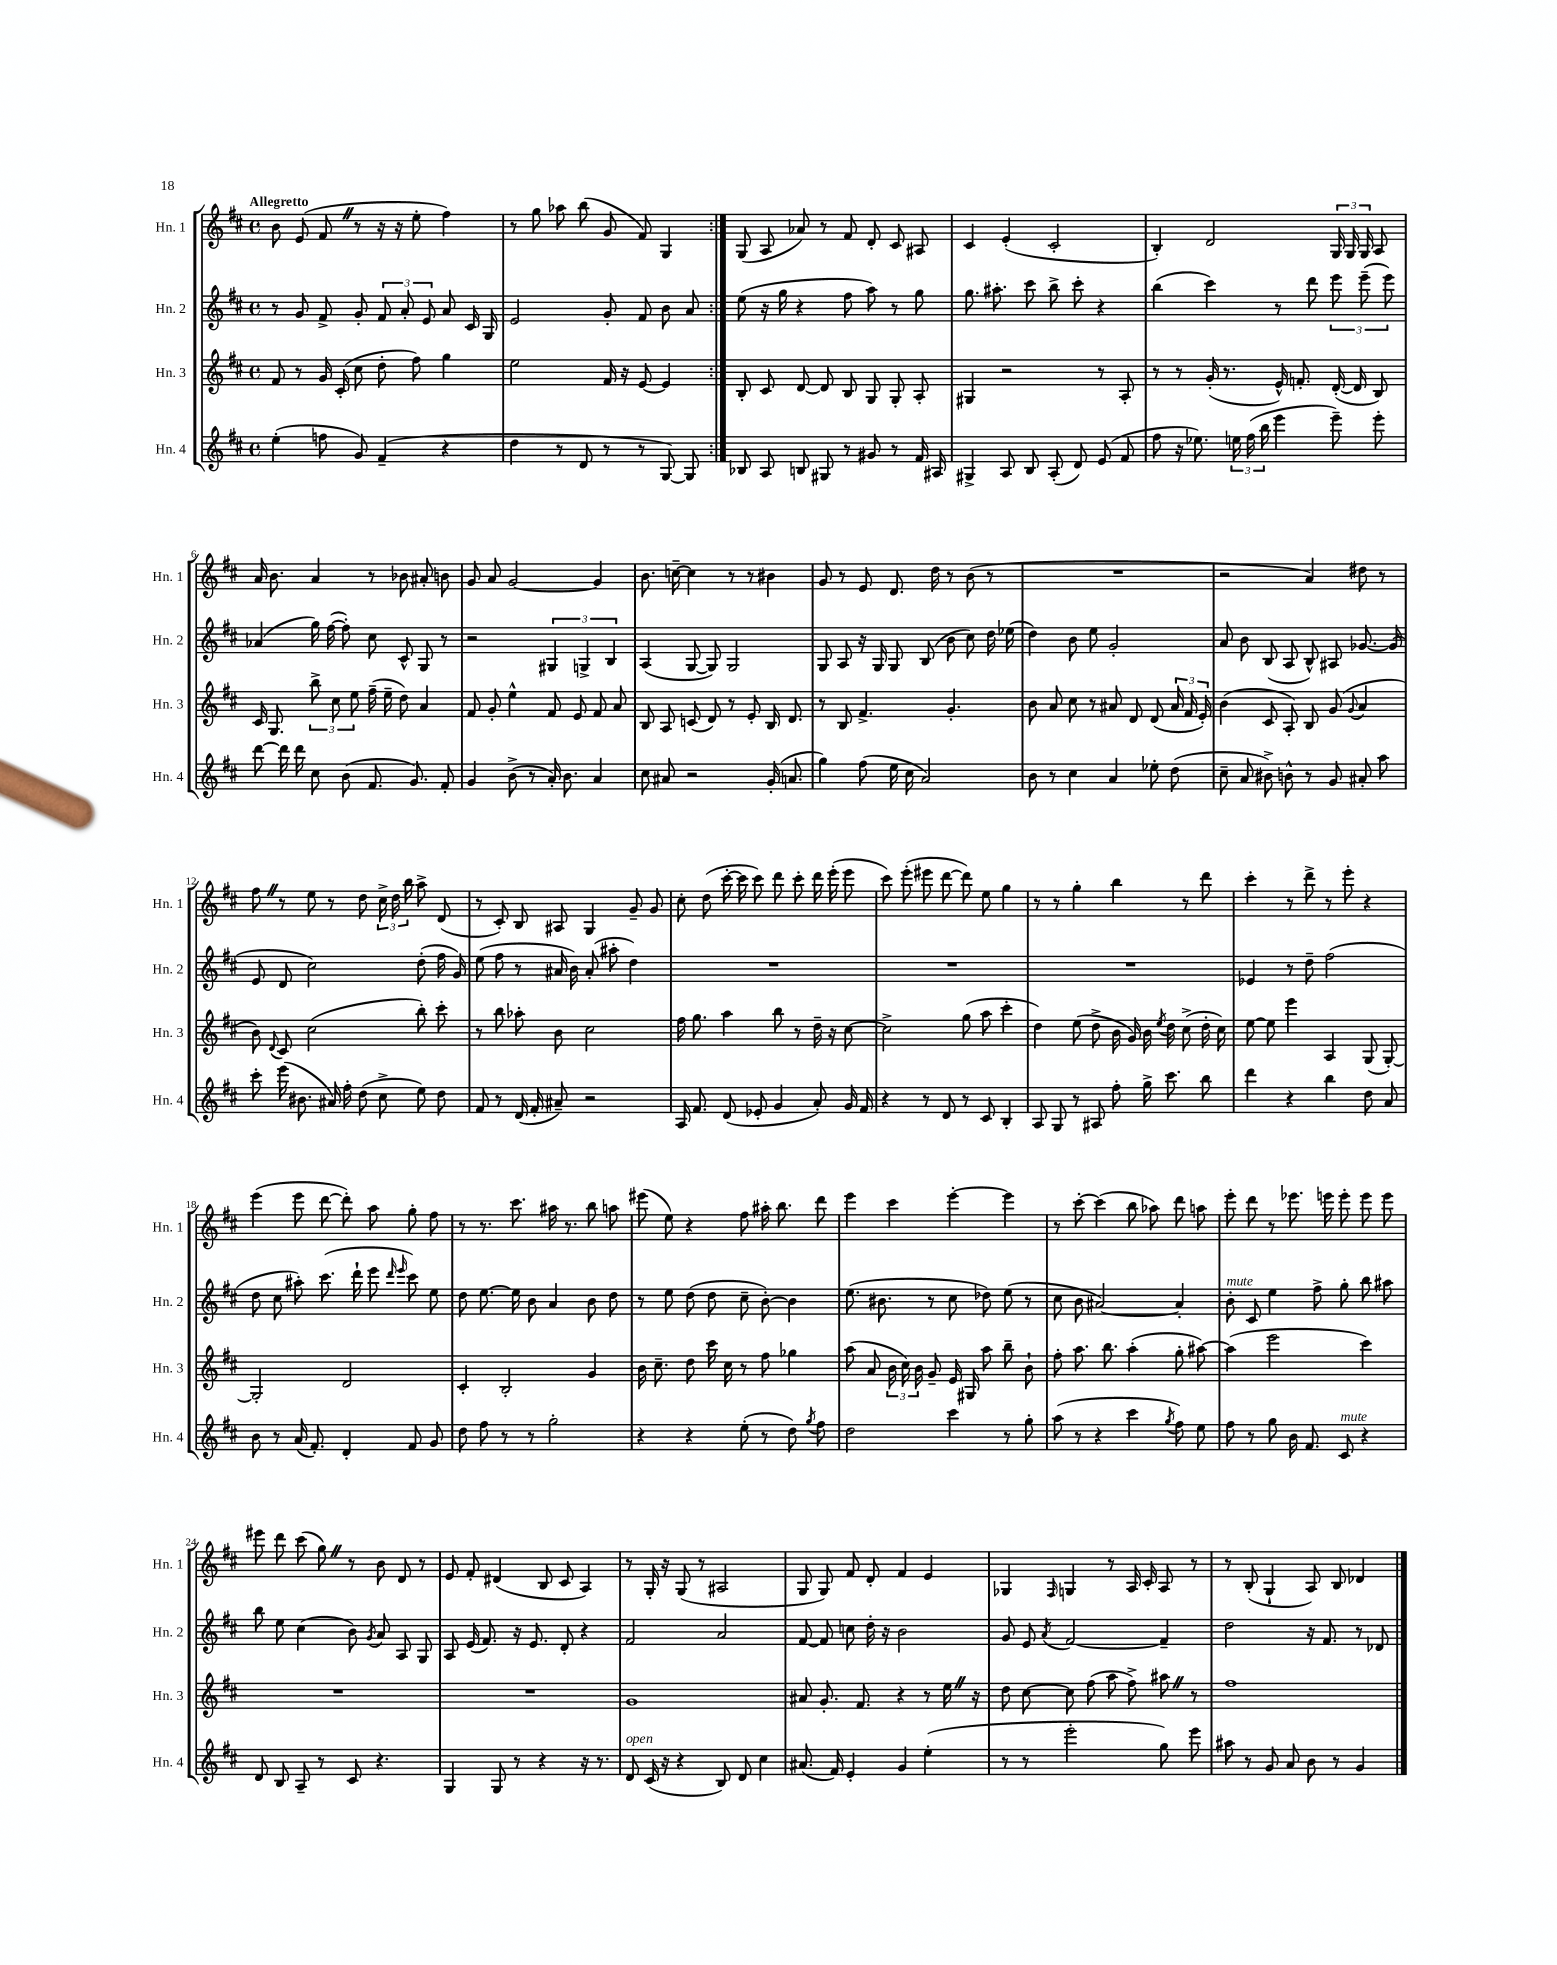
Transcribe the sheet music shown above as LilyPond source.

<<
\new StaffGroup <<
\new Staff = "s0" \with { instrumentName = "Hn. 1" shortInstrumentName = "Hn. 1" } {
    \clef treble \key d \major \defaultTimeSignature \time 4/4 \tempo "Allegretto"
    \autoBeamOff \repeat volta 2 { b'8 e'8( fis'8 \once \override BreathingSign.text = \markup { \musicglyph "scripts.caesura.straight" } \breathe r8 r16 r16 e''8-. fis''4) |
    r8 g''8 aes''8 b''8( g'8 fis'8) g4 | }
    g8( a8 aes'8) r8 fis'8 d'8-. cis'8 ais8 |
    cis'4 e'4-.( cis'2-. |
    b4-.) d'2 \tuplet 3/2 { g16 g16 g16 } a8 |
    a'16 b'8. a'4 r8 bes'8 ais'8-. b'8 |
    g'8 a'8 g'2~ g'4 |
    b'8. c''16~-- c''4 r8 r8 bis'4 |
    g'8 r8 e'8 d'8. d''16 r8 b'8( r8 |
    R1 |
    r2 a'4) dis''8 r8 |
    fis''8 \once \override BreathingSign.text = \markup { \musicglyph "scripts.caesura.straight" } \breathe r8 e''8 r8 d''8 \tuplet 3/2 { cis''16-> d''16 b''16 } a''8-> d'8( |
    r8 cis'8-.) b8 ais8 g4 g'8-- g'8 |
    cis''8-. d''8( cis'''16~-. cis'''16 cis'''8) d'''8 cis'''8-. d'''16 e'''16-.( e'''8 |
    cis'''8) e'''8-.( eis'''8 d'''8~ d'''8) e''8 g''4 |
    r8 r8 g''4-. b''4 r8 d'''8 |
    cis'''4-. r8 d'''8-> r8 e'''8-. r4 |
    e'''4( e'''8 d'''8~ d'''8-.) a''8 g''8-. fis''8 |
    r8 r8. cis'''8. ais''16 r8. b''8 a''8 |
    eis'''8( e''8) r4 fis''8 ais''16-. b''8. d'''8 |
    e'''4 cis'''4 e'''4~-. e'''4 |
    r8 cis'''8~-. cis'''4( b''8 aes''8) d'''8 a''8 |
    e'''8-. d'''8 r8 ees'''8. e'''16 e'''8-. e'''8 e'''8 |
    eis'''8 d'''8 cis'''8( g''8) \once \override BreathingSign.text = \markup { \musicglyph "scripts.caesura.straight" } \breathe r8 b'8 d'8 r8 |
    e'8 fis'8-. dis'4( b8 cis'8 a4) |
    r8 g16-. r16 g8( r8 ais2 |
    g8 g8) fis'8 d'8-. fis'4 e'4 |
    ges4 \grace { fis16 } g4 r8 a16 cis'16-. a8 r8 |
    r8 b8-.( g4-! a8) b8 des'4 \bar "|." |
}
\new Staff = "s1" \with { instrumentName = "Hn. 2" shortInstrumentName = "Hn. 2" } {
    \clef treble \key d \major \defaultTimeSignature \time 4/4
    \autoBeamOff \repeat volta 2 { r8 g'8 fis'8-> g'8-. \tuplet 3/2 { fis'8 a'8-. e'8 } a'8 cis'16 g16 |
    e'2 g'8-. fis'8 b'8 a'8 | }
    e''8( r16 g''16 r4 fis''8 a''8) r8 g''8 |
    g''8. ais''8.-. cis'''8 b''8-> cis'''8-. r4 |
    b''4( cis'''4) r8 d'''8 \tuplet 3/2 { e'''8 e'''8--( e'''8) } |
    aes'4( g''16) fis''16~( fis''8-.) cis''8 cis'8-^ g8 r8 |
    r2 \tuplet 3/2 { gis4 g4-> b4 } |
    a4( g8~ g8) g2 |
    g8 a8 r16 g16 g8 b8( b'8 cis''8) d''16 ees''16( |
    d''4) b'8 e''8 g'2-. |
    a'8 b'8 b8( a8 b8-^) ais8 ges'8.~ ges'16( |
    e'8 d'8 cis''2) d''8-.( fis''16 g'16) |
    e''8( fis''8 r8 ais'16 b'16) ais'8-.( ais''8-. d''4) |
    R1 |
    R1 |
    R1 |
    ees'4 r8 d''8-- fis''2( |
    d''8 cis''8 ais''8-.) cis'''8.( d'''16-! e'''8 \grace { d'''16 e'''16 } cis'''8) e''8 |
    d''8 e''8.~ e''16 b'8 a'4 b'8 d''8 |
    r8 e''8 d''8( d''8 cis''8-- b'8~-.) b'4 |
    e''8.( bis'8. r8 cis''8 des''8) e''8( r8 |
    cis''8 b'8 ais'2~) ais'4-. |
    b'8-.^\markup { \italic "mute" } cis'8 e''4 fis''8-> g''8-. b''8 ais''8 |
    b''8 e''8 cis''4( b'8) \acciaccatura { g'8 } a'8 a8 g8 |
    a8 e'16( fis'8.) r16 e'8. d'8-. r4 |
    fis'2 a'2 |
    fis'8~ fis'8 c''8 d''16-. r16 b'2 |
    g'8 e'8 \acciaccatura { a'8 } fis'2~ fis'4-- |
    d''2 r16 fis'8. r8 des'8 \bar "|." |
}
\new Staff = "s2" \with { instrumentName = "Hn. 3" shortInstrumentName = "Hn. 3" } {
    \clef treble \key d \major \defaultTimeSignature \time 4/4
    \autoBeamOff \repeat volta 2 { fis'8 r8 g'16 cis'16-.( cis''8 d''8-. fis''8) g''4 |
    e''2 fis'16 r16 e'8~ e'4 | }
    b8-. cis'8 d'8~ d'8 b8 g8 g8-. a8-. |
    gis4 r2 r8 a8-. |
    r8 r8 g'16-.( r8. e'16-^) f'8.-. d'16~-.( d'16 b8) |
    cis'16 g8. \tuplet 3/2 { b''8-> cis''8 e''8 } fis''16--( e''16-- d''8) a'4 |
    fis'8 g'8-. e''4-^ fis'8 e'8 fis'8 a'8 |
    b8 a8 c'8( d'8) r8 e'8-. b16 d'8. |
    r8 b8 fis'4.-> g'4.-. |
    b'8 a'8 cis''8 r8 ais'8 d'8 d'8( \tuplet 3/2 { ais'16 fis'16 e'16-.) } |
    b'4( cis'8 a8-.) b8 g'8( \appoggiatura { g'8 } a'4 |
    b'8) \appoggiatura { d'8 } cis'8 cis''2( b''8-.) cis'''8-. |
    r8 b''8 aes''8-. b'8 cis''2 |
    fis''16 g''8. a''4 b''8 r8 d''16-- r16 cis''8~ |
    cis''2-> g''8( a''8 cis'''4-. |
    d''4) e''8( d''8-> b'16 g'16) b'16 \acciaccatura { e''8 } d''16 cis''8->( d''16-. cis''16) |
    e''8~ e''8 e'''4 a4 g8( g8~-.) |
    g2-. d'2 |
    cis'4-. b2-. g'4 |
    b'16 cis''8.-- d''8 cis'''16 cis''16 r8 fis''8 ges''4 |
    a''8( a'8 \tuplet 3/2 { b'16 cis''16) b'16 } g'8-- e'16 gis16 a''8 b''8-- b'8-! |
    fis''8-. a''8. b''8. a''4-.( g''8-. ais''8~) |
    ais''4( e'''2 cis'''4) |
    R1 |
    R1 |
    g'1 |
    ais'8 g'8.-. fis'8. r4 r8 e''16 \once \override BreathingSign.text = \markup { \musicglyph "scripts.caesura.straight" } \breathe r16 |
    d''8 cis''8~ cis''8 fis''8( a''8 fis''8->) ais''8 \once \override BreathingSign.text = \markup { \musicglyph "scripts.caesura.straight" } \breathe r8 |
    fis''1 \bar "|." |
}
\new Staff = "s3" \with { instrumentName = "Hn. 4" shortInstrumentName = "Hn. 4" } {
    \clef treble \key d \major \defaultTimeSignature \time 4/4
    \autoBeamOff \repeat volta 2 { e''4-.( f''8 g'8) fis'4--( r4 |
    d''4 r8 d'8 r8 r8 g8~) g8 | }
    bes8 a8 b8 gis8 r8 gis'8 r8 fis'16 ais16 |
    gis4-> a8 b8 a8-.( d'8) e'8( fis'8 |
    fis''8 r16 ees''8.) \tuplet 3/2 { e''16 fis''16( b''16 } e'''4 e'''8--) e'''8-. |
    d'''8~ d'''16 d'''16 cis''8 b'8( fis'8. g'8.) fis'8-. |
    g'4 b'8->( r8 a'16-.) b'8. a'4 |
    cis''8 ais'8 r2 g'16-.( a'8. |
    g''4) fis''8( e''16 cis''16 a'2) |
    b'8 r8 cis''4 a'4 ees''8-. d''8( |
    cis''8-- a'8 bis'8->) b'8-^ r8 g'8 ais'8-. a''8 |
    cis'''8-. e'''16( bis'8. ais'16) fis''16-. d''8( cis''8-> e''8) d''8 |
    fis'8 r8 d'16( fis'16-. ais'8--) r2 |
    a16 fis'8. d'8( ees'8-. g'4 a'8-.) g'16 fis'16 |
    r4 r8 d'8 r8 cis'8 b4-. |
    a8 g8 r8 ais8 fis''8-. g''16-> cis'''8. b''8 |
    d'''4 r4 b''4 d''8 a'8 |
    b'8 r8 a'16( fis'8.-.) d'4-. fis'8 g'8 |
    d''8 fis''8 r8 r8 g''2-. |
    r4 r4 e''8-.( r8 d''8) \acciaccatura { g''8 } fis''8 |
    d''2 cis'''4 r8 g''8-. |
    a''8( r8 r4 cis'''4 \acciaccatura { g''8 } fis''8) e''8 |
    fis''8 r8 g''8 b'16 fis'8. cis'8^\markup { \italic "mute" } r4 |
    d'8 b8 a8-- r8 cis'8 r4. |
    g4 g8 r8 r4 r16 r8. |
    d'8^\markup { \italic "open" } cis'16( r16 r4 b8) d'8 cis''4 |
    ais'8.( fis'16) e'4-. g'4 e''4-.( |
    r8 r8 e'''2-. g''8) e'''8 |
    ais''8 r8 g'8 a'8 b'8 r8 g'4 \bar "|." |
}
>>
>>
